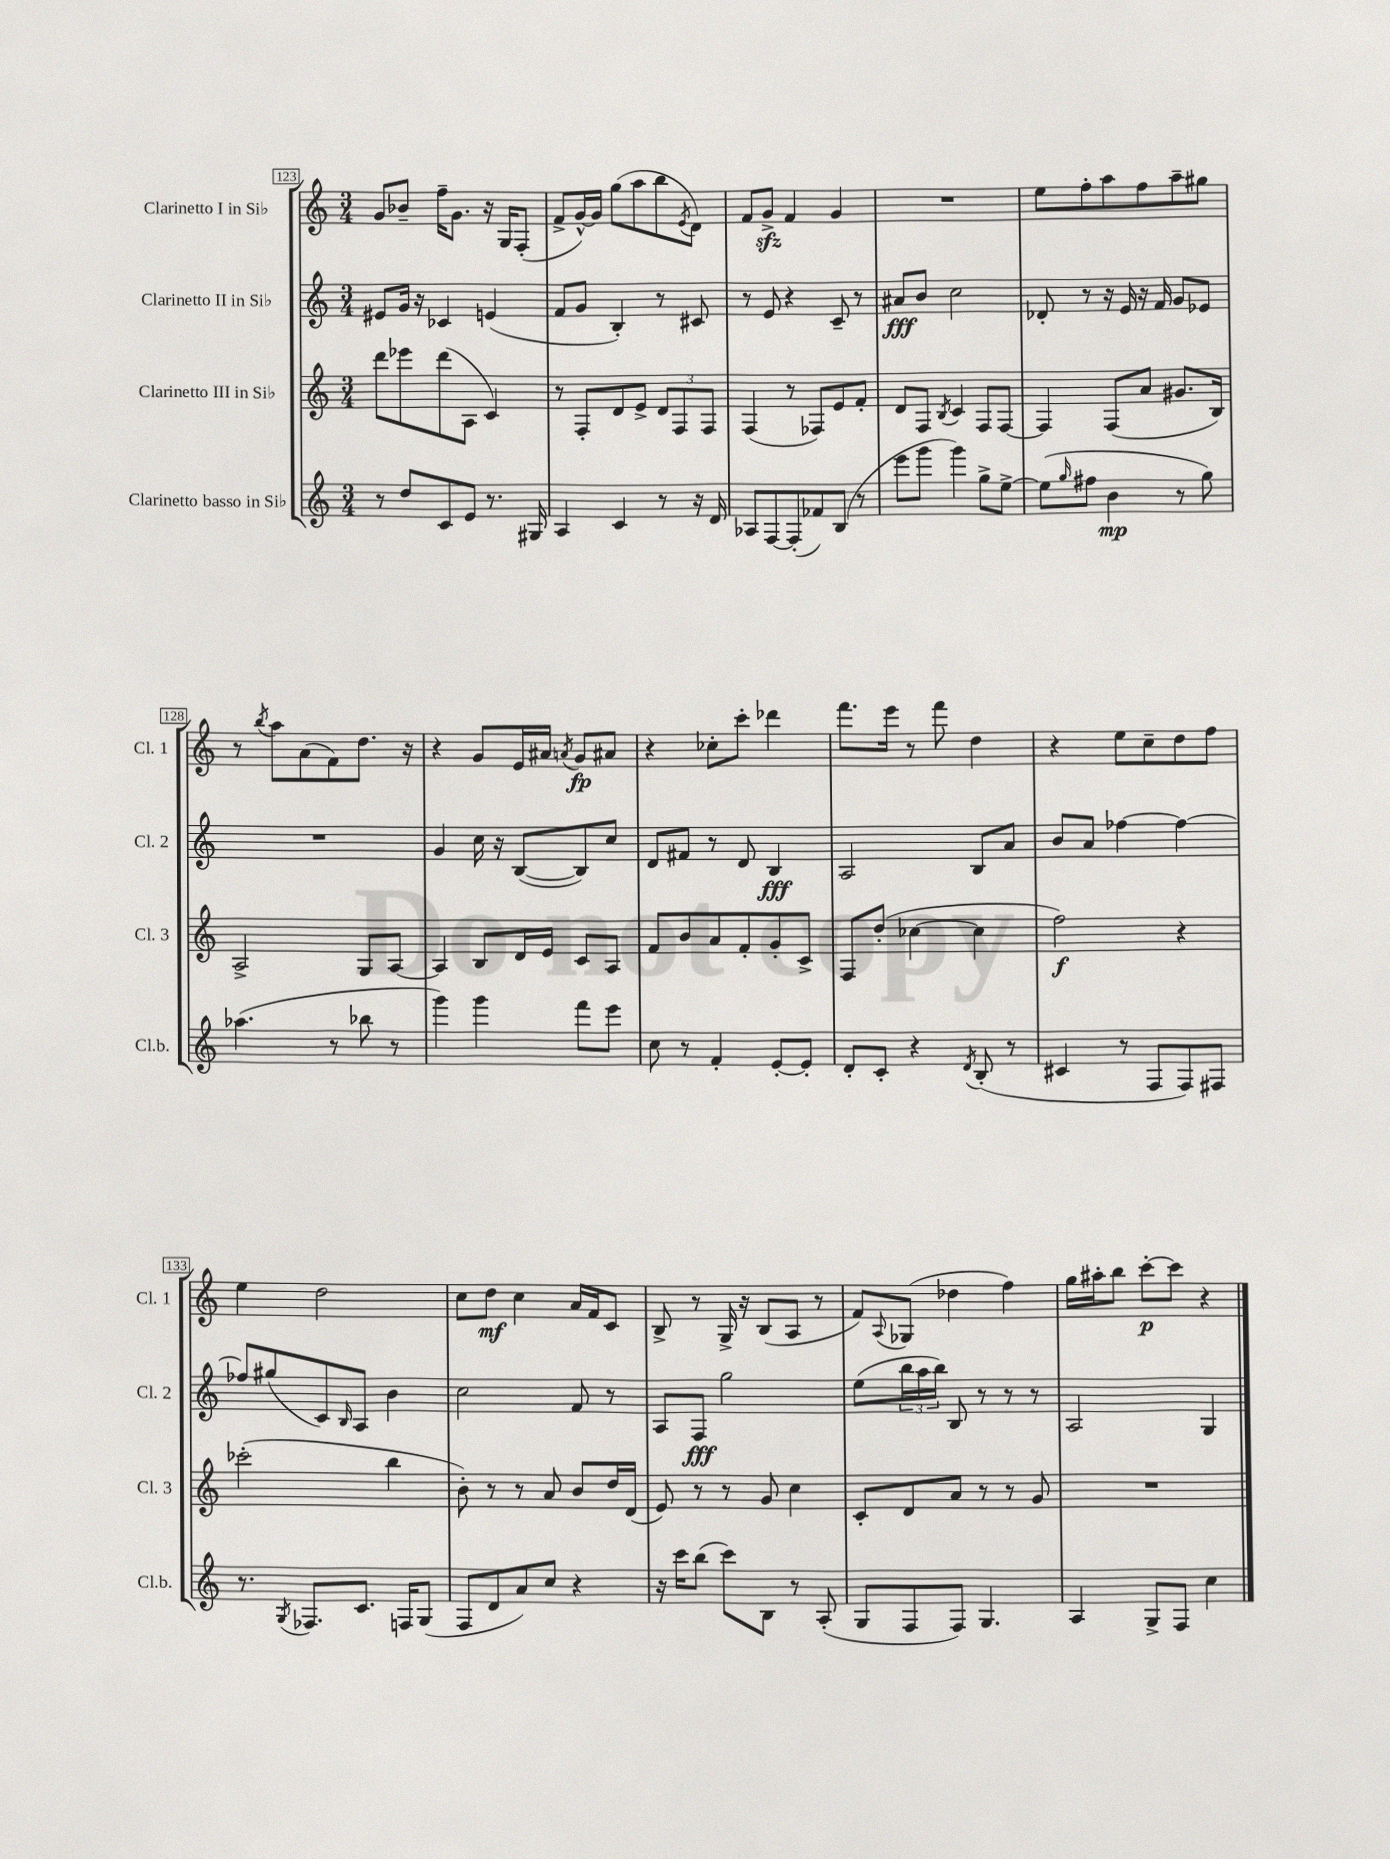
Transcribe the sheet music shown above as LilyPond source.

<<
\new StaffGroup <<
\new Staff = "s0" \with { instrumentName = "Clarinetto I in Sib" shortInstrumentName = "Cl. 1" } {
    \clef treble \key c \major \numericTimeSignature \time 3/4
    g'8 bes'8-- f''16-- g'8. r16 g16 f8-.( |
    f'8-> g'16~-^) g'16 g''8( a''8 b''8 \acciaccatura { e'8 } d'8) |
    f'8 g'8->\sfz f'4 g'4 |
    R2. |
    e''8 f''8-. a''8 f''8 a''8-- gis''8 |
    r8 \acciaccatura { b''8 } a''8 a'8( f'8) d''8. r16 |
    r4 g'8 e'16 ais'16 \acciaccatura { a'8 } g'8\fp ais'8 |
    r4 ces''8-. c'''8-. des'''4 |
    f'''8. e'''16 r8 f'''8 d''4 |
    r4 e''8 c''8-- d''8 f''8 |
    e''4 d''2 |
    c''8 d''8\mf c''4 a'16 f'16 c'8 |
    b8-> r8 g16-> r16 b8( a8 r8 |
    f'8) \appoggiatura { a8 } ges8( des''4 f''4) |
    g''16 ais''16-. b''8 c'''8~-.\p c'''8 r4 \bar "|." |
}
\new Staff = "s1" \with { instrumentName = "Clarinetto II in Sib" shortInstrumentName = "Cl. 2" } {
    \clef treble \key c \major \numericTimeSignature \time 3/4
    eis'8 g'16 r16 ces'4 e'4( |
    f'8 g'8 b4-.) r8 cis'8 |
    r8 e'8 r4 c'8-- r8 |
    ais'8\fff b'8 c''2 |
    des'8-. r8 r16 e'16 r16 f'16 g'8 ees'8 |
    R2. |
    g'4 c''16 r16 b8~( b8) c''8 |
    d'8 fis'8 r8 d'8 b4\fff |
    a2 b8 a'8 |
    b'8 a'8 fes''4~ fes''4~ |
    fes''8 gis''8( c'8) \grace { b16 } a8 b'4 |
    c''2 f'8 r8 |
    a8 f8\fff g''2 |
    e''8( \tuplet 3/2 { b''16 a''16 b''16) } b8 r8 r8 r8 |
    a2 g4 \bar "|." |
}
\new Staff = "s2" \with { instrumentName = "Clarinetto III in Sib" shortInstrumentName = "Cl. 3" } {
    \clef treble \key c \major \numericTimeSignature \time 3/4
    d'''8 ees'''8 d'''8( a8 c'4) |
    r8 f8-. d'8 e'8-> \tuplet 3/2 { d'8 f8 f8 } |
    f4( r8 fes8) e'8 f'8-. |
    d'8 f8 \acciaccatura { b8 } c'4 f8 f8~ |
    f4 f8( a'8 gis'8. b16) |
    a2-> g8 a8~ |
    a4 b8 d'16 e'16 c'8 a8 |
    f'8 b'8 a'8 f'8-. g'8-. c'8-> |
    f8 d''8-.( ces''4~ ces''4 |
    f''2\f) r4 |
    ces'''2-.( b''4 |
    b'8-.) r8 r8 a'8 b'8 d''16 d'16( |
    e'8) r8 r8 g'8 c''4 |
    c'8-. d'8 a'8 r8 r8 g'8 |
    R2. \bar "|." |
}
\new Staff = "s3" \with { instrumentName = "Clarinetto basso in Sib" shortInstrumentName = "Cl.b." } {
    \clef treble \key c \major \numericTimeSignature \time 3/4
    r8 d''8 c'8 e'8 r8. gis16 |
    a4 c'4 r8 r16 d'16 |
    aes8 f8~ f8-.( fes'8) b8( r8 |
    e'''8 g'''8 g'''4) g''8-> e''8~-> |
    e''8( \grace { g''16 } fis''8 b'4\mp r8 g''8) |
    aes''4.( r8 bes''8 r8 |
    g'''4) g'''4 f'''8 e'''8 |
    c''8 r8 f'4-. e'8~-. e'8-. |
    d'8-. c'8-. r4 \acciaccatura { d'8 } b8-.( r8 |
    cis'4 r8 f8 f8) fis8 |
    r8. \acciaccatura { g8 } fes8. c'8. f16 g8( |
    f8 d'8 a'8) c''8 r4 |
    r16 c'''16 b''8( c'''8) b8 r8 a8-.( |
    g8 f8 f8) g4. |
    a4 g8-> f8 c''4 \bar "|." |
}
>>
>>
\layout { \context { \Score currentBarNumber = #123 \override BarNumber.stencil = #(make-stencil-boxer 0.1 0.3 ly:text-interface::print) } }
